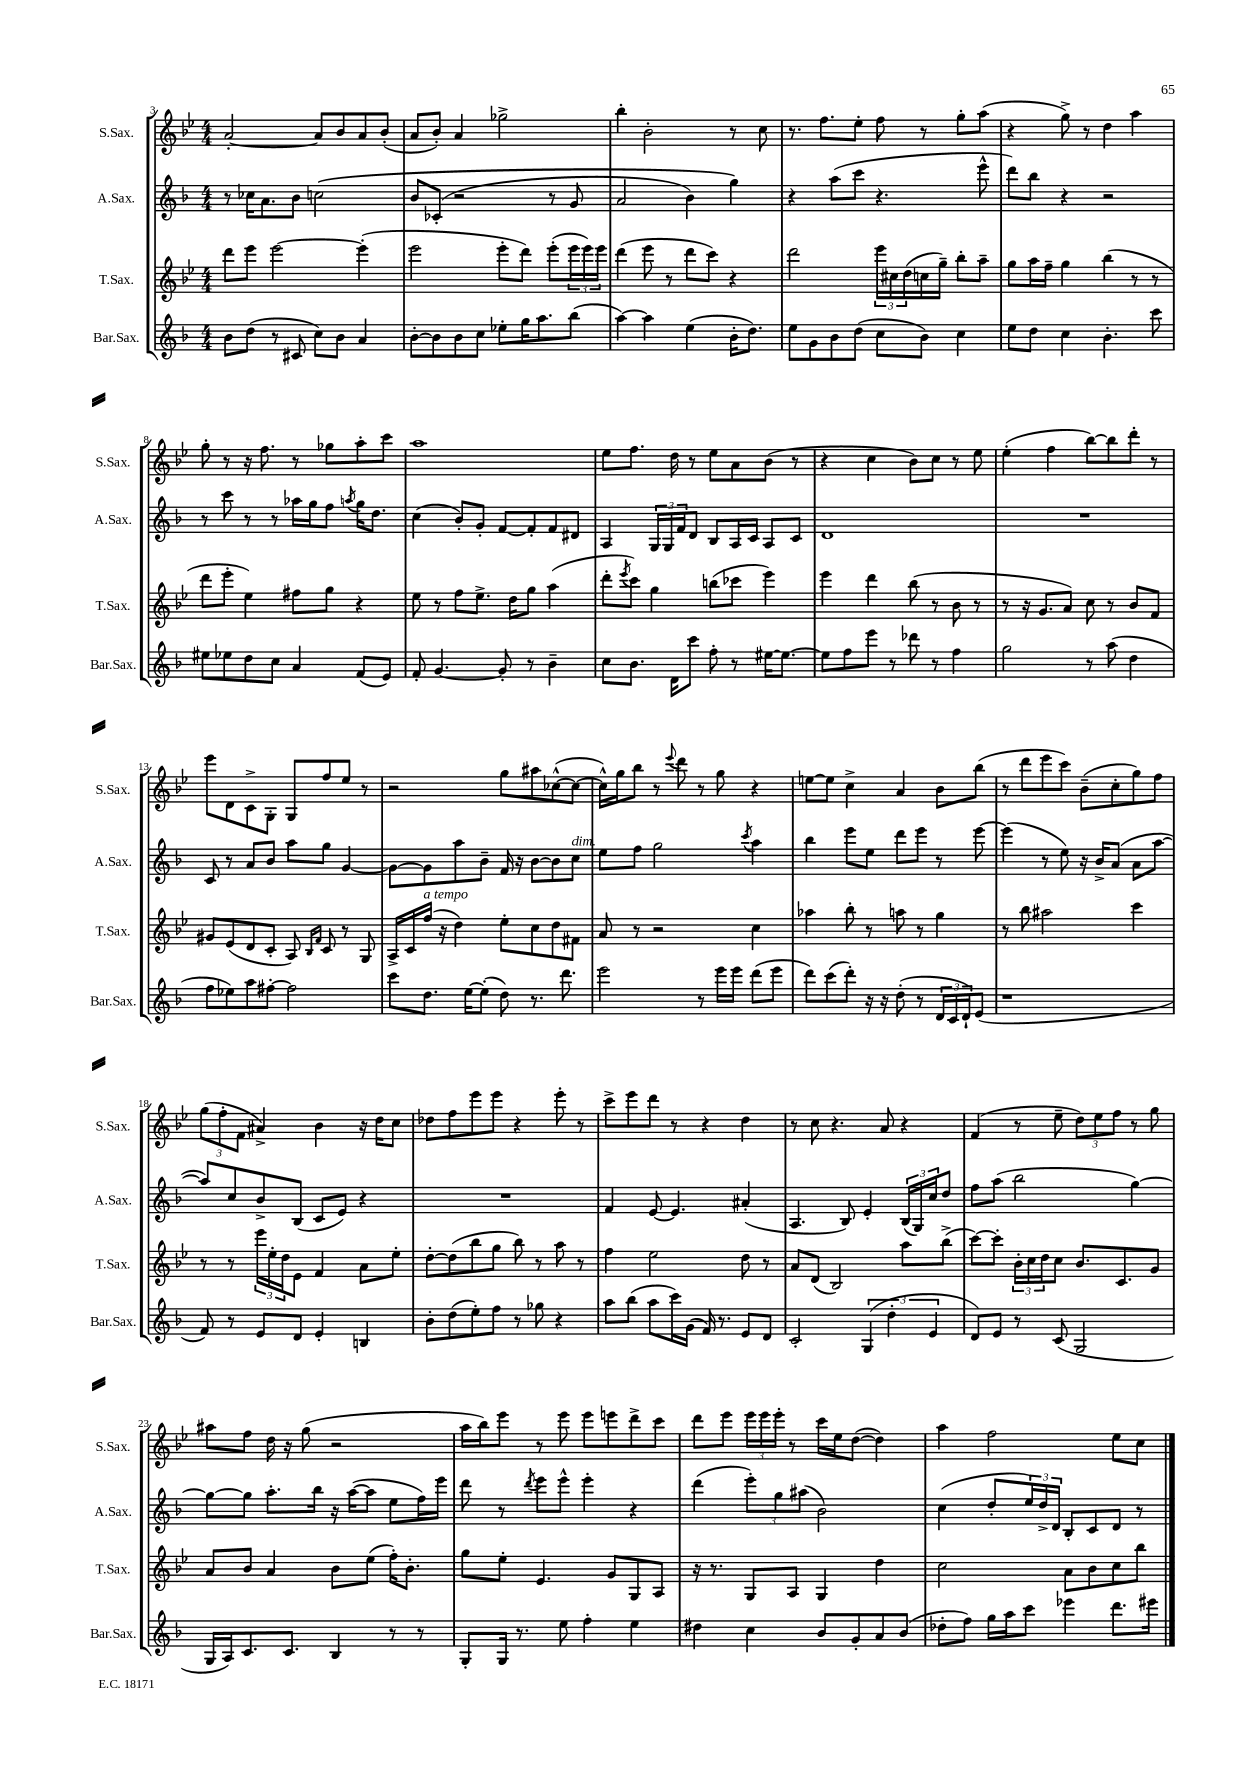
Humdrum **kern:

**kern	**kern	**kern	**kern
*part4	*part3	*part2	*part1
*staff4	*staff3	*staff2	*staff1
*I"Bar.Sax.	*I"T.Sax.	*I"A.Sax.	*I"S.Sax.
*I'Bar.Sax.	*I'T.Sax.	*I'A.Sax.	*I'S.Sax.
*clefG2	*clefG2	*clefG2	*clefG2
*k[b-]	*k[b-e-]	*k[b-]	*k[b-e-]
*M4/4	*M4/4	*M4/4	*M4/4
=3	=3	=3	=3
8b-\L	8ddd\L	8r	[2a'/
(8dd\J	8eee-\J	16cc-X\KL	.
.	.	8.a\	.
8r	[2eee-\	.	.
8c#X/	.	8b-\J	.
8cc\L)	.	(2ccn\	8a/L]
8b-\J	.	.	8b-/
4a/	(4eee-'\]	.	8a/
.	.	.	(8b-'/J
=4	=4	=4	=4
[8b-'\L	2eee-\	8b-/L	8a/L
8b-\]	.	(8c-X'/J	8b-'/J)
8b-\	.	2r	4a/
8cc\J	.	.	.
8ee-X'\L	8eee-'\L	.	2gg-X^\
16gg\K	8ddd\J)	.	.
8.aa\	.	.	.
.	(8eee-'\L	8r	.
(8bb-\J	24eee-\L	8g/	.
.	24eee-\)	.	.
.	24eee-\JJ	.	.
=5	=5	=5	=5
[4aa\)	(4ddd\	2a/	4bb-'\
4aa\]	8eee-\	.	2b-'\
.	8r	.	.
(4ee\	8ddd\L	4b-\)	.
.	8ccc\J)	.	.
16b-'\KL	4r	4gg\)	8r
8.dd\J)	.	.	.
.	.	.	8cc\
=6	=6	=6	=6
8ee\L	2ddd\	4r	8.r
8g\	.	.	.
.	.	.	8.ff\L
8b-\	.	(8aa\L	.
(8dd\J	.	8ccc\J	8ee-'\J
8cc\L	24eee-\LL	4.r	8ff\
.	24cc#X\	.	.
.	(24dd\	.	.
8b-\J)	16ccn\	.	8r
.	16gg~\JJ)	.	.
4cc\	8bb-'\L	.	8gg'\L
.	8aa~\J	8eee^^\	(8aa\J
=7	=7	=7	=7
8ee\L	8gg\L	8ddd\L)	4r
8dd\J	16aa\L	8bb-\J	.
.	16ff~\JJ	.	.
4cc\	4gg\	4r	8gg^\)
.	.	.	8r
4.b-'\	(4bb-\	2r	4dd\
.	8r	.	4aa\
8ccc\	8r	.	.
!!LO:LB:g=z
=8	=8	=8	=8
8ee#X\L	8ddd\L	8r	8gg'\
8ee-X\	8eee-'\J	8ccc\	8r
8dd\	4ee-\)	8r	16r
.	.	.	8.ff\
8cc\J	.	8r	.
4a/	8ff#X\L	16aa-X\LL	8r
.	.	16gg\J	.
.	8gg\J	8ff\J	8gg-X\L
.	.	8qaan/	.
(8f/L	4r	16gg\KL	8aa'\
.	.	8.dd\J	.
8e/J)	.	.	8ccc\J
=9	=9	=9	=9
8f'/	8ee-\	(4cc\	1aa
[4.g/	8r	.	.
.	8ff\L	8b-'/L)	.
.	8.ee-^\J	8g'/J	.
8g'/]	.	[8f/L	.
.	16dd\KL	.	.
8r	8gg\J	8f'/]	.
4b-~\	(4aa\	8f/	.
.	.	8d#X/J	.
=10	=10	=10	=10
8cc\L	8ddd'\L	4A/	8ee-\L
.	8qeee-/	.	.
8.b-\J	8ccc\J)	.	8.ff\J
.	4gg\	24G/LL	.
.	.	24G/	.
16d\KL	.	.	16dd\
.	.	24f/J	.
8ccc\J	.	8d/J	8r
8ff'\	(8bbn\L	8B-/L	8ee-\L
8r	8ccc-X\J	16A/L	8a\
.	.	16c/JJ	.
[16ee#X\KL	4eee-\)	8A/L	(8b-\J
8.ee#\J_	.	.	.
.	.	8c/J	8r
=11	=11	=11	=11
8ee#\L]	4eee-\	1d	4r
8ff\	.	.	.
8eee\J	4ddd\	.	4cc\
8r	.	.	.
8ddd-X\	(8bb-\	.	8b-\L)
8r	8r	.	8cc\J
4ff\	8b-\	.	8r
.	8r	.	8ee-\
=12	=12	=12	=12
2gg\	8r	1r	(4ee-'\
.	16r	.	.
.	8.g/L	.	.
.	.	.	4ff\
.	8a/J)	.	.
8r	8cc\	.	[8bb-\L)
(8aa\	8r	.	8bb-\]
4dd\	8b-/L	.	8ddd'\J
.	8f/J	.	8r
!!LO:LB:g=z
=13	=13	=13	=13
8ff\L	8g#X/L	8c/	8eee-\L
8ee-X\)	(8e-/	8r	8d\
8aa\	8d/	8a/L	8c^\
[8ff#X'\J	8c'/J	8b-/J	8G'\J
2ff#\]	8A/)	8aa\L	8G/L
.	16qqB-/LL	.	.
.	16qqf/JJ	.	.
.	8c/	8gg\J	8ff/
.	8r	[4g/	8ee-/J
.	8G/	.	8r
=14	=14	=14	=14
8ccc\L	16A^/LL	8g\L_	2r
.	16c/	.	.
!	!LO:TX:a:i:t=a tempo	!	!
8.dd\J	(16ff/JJ	8g\]	.
.	16r	.	.
.	4dd\)	8aa\	.
[16ee\KL	.	.	.
(8ee'\J]	.	8b-~\J	.
8dd\)	8ee-'\L	16f/	8gg\L
.	.	16r	.
8.r	8cc\	[8b-\L	8aa#X\
.	8dd\	8b-\]	([8cc-X^^\
8.ddd\	.	.	.
!	!	!LO:TX:a:i:t=dim.	!
.	8f#X\J	8cc\J	8cc-\J_
=15	=15	=15	=15
2eee\	8a/	8ee\L	16cc-^^\LL])
.	.	.	16gg\J
.	8r	8ff\J	8bb-\J
.	2r	2gg\	8r
.	.	.	8qqeee-/
.	.	.	8ddd\
8r	.	.	8r
16eee\LL	.	.	8gg\
16eee\JJ	.	.	.
.	.	8qccc/	.
(8ddd\L	4cc\	4aa\	4r
8eee\J	.	.	.
=16	=16	=16	=16
8ddd\L)	4aa-X\	4bb-\	[8een\L
(8ccc\	.	.	8ee\J]
8ddd'\J)	8bb-'\	8eee\L	4cc^\
16r	8r	8ee\J	.
16r	.	.	.
(8dd'\	8aan\	8ddd\L	4a/
8r	8r	8eee\J	.
24d/LL	4gg\	8r	8b-\L
24c/	.	.	.
24d`/J)	.	.	.
(8e/J	.	[8eee\	(8bb-\J
=17	=17	=17	=17
1r	8r	(4eee\]	8r
.	8bb-\	.	8ddd\L
.	2aa#X\	8r	8eee-\
.	.	8ee\)	8ccc\J)
.	.	16r	(8b-~\L
.	.	16b-^/KL	.
.	.	(8a/J	8cc'\
.	4ccc\	8a\L	8gg\)
.	.	[8aa\J	8ff\J
!!LO:LB:g=z
=18	=18	=18	=18
8f/)	8r	8aa/L])	(12gg\L
.	.	.	12ff'\
8r	8r	8cc/	.
.	.	.	12f\J
8e/L	24eee-\LL	8b-^/	4a#X^/)
.	24ee-'\	.	.
.	24dd\J	.	.
8d/J	8e-\J	(8B-/J	.
4e'/	4f/	8c/L	4b-\
.	.	8e/J)	.
4Bn/	8a\L	4r	16r
.	.	.	16dd\KL
.	8ee-'\J	.	8cc\J
=19	=19	=19	=19
8b-'\L	[8dd'\L	1r	8dd-X\L
(8dd\	(8dd\]	.	8ff\
8ee'\)	8bb-\	.	8eee-\
8ff\J	8gg\J	.	8eee-\J
8r	8bb-\)	.	4r
8gg-X\	8r	.	.
4r	8aa\	.	8eee-'\
.	8r	.	8r
=20	=20	=20	=20
8aa\L	4ff\	4f/	8ccc^\L
(8bb-\J	.	.	8eee-\
8aa\L	2ee-\	[8e/	8ddd\J
16ccc\L)	.	4.e/]	8r
(16g\JJ	.	.	.
16f/)	.	.	4r
8.r	.	.	.
8e/L	8dd\	(4a#X'/	4dd\
8d/J	8r	.	.
=21	=21	=21	=21
2c'/	8a/L	4.A/	8r
.	(8d/J	.	8cc\
.	2B-/)	.	4.r
.	.	8B-/)	.
(6G/	.	4e'/	.
.	.	.	8a/
6dd'\	.	.	.
.	8aa\L	(24B-/LL	4r
.	.	24G/)	.
6e/	.	24cc/J	.
.	(8bb-^\J	8dd/J	.
=22	=22	=22	=22
8d/L)	[8ccc\L)	8ff\L	(4f/
8e/J	8ccc'\J]	(8aa\J	.
8r	24b-'\LL	2bb-\	8r
.	24cc\	.	.
.	24dd\J	.	.
(8c/	8cc\J	.	8ee-~\
2G/	8.b-/L	.	12dd\L)
.	.	.	12ee-\
.	.	.	12ff\J
.	8.c/	.	.
.	.	[4gg\)	8r
.	8g/J	.	8gg\
!!LO:LB:g=z
=23	=23	=23	=23
16G/LL	8a/L	8gg\L_	8aa#X\L
16A/J)	.	.	.
8.c/	8b-/J	8gg\J]	8ff\J
.	4a/	8.aa'\L	16dd\
8.c/J	.	.	16r
.	.	.	(8gg\
.	.	16bb-\Jk	.
4B-/	8b-\L	16r	2r
.	.	([16aa\KL	.
.	(8ee-\J	8aa\J]	.
8r	16ff'\KL)	8ee\L	.
.	8.b-'\J	.	.
8r	.	16ff\L)	.
.	.	16eee\JJ	.
=24	=24	=24	=24
8G'/L	8gg\L	8ddd\	16aa\LL
.	.	.	16bb-\J)
16G/Jk	8ee-'\J	8r	8eee-\J
8.r	.	.	.
.	.	8qddd/	.
.	4.e-/	8eee\L	8r
8ee\	.	8eee^^\J	8eee-\
4ff'\	.	4eee'\	8eee-\L
.	8g/L	.	8eeen\
4ee\	8G/	4r	8ddd^\
.	8A/J	.	8ccc\J
=25	=25	=25	=25
4dd#X\	16r	(4ddd\	8ddd\L
.	8.r	.	.
.	.	.	8eee-\J
4cc\	8G/L	12eee'\L)	24eee-\LL
.	.	.	24eee-\
.	.	12gg\	24eee-'\JJ
.	8A/J	.	8r
.	.	(12aa#X\J	.
8b-/L	4G/	2b-\)	16ccc\LL
.	.	.	16ee-\J
8g'/	.	.	([8dd\J
8a/	4dd\	.	4dd\])
(8b-/J	.	.	.
=26	=26	=26	=26
8dd-X'\L	2cc\	(4cc\	4aa\
8ff\J)	.	.	.
16gg\LL	.	8dd'/L	2ff\
16aa\J	.	.	.
8ccc\J	.	24ee/L)	.
.	.	24dd^/	.
.	.	24d/JJ	.
4eee-X\	8a\L	8B-'/L	.
.	8b-\	8c/	.
8.ddd\L	8cc\	8d/J	8ee-\L
.	8bb-\J	8r	8cc\J
16eee#X\Jk	.	.	.
==	==	==	==
*-	*-	*-	*-
